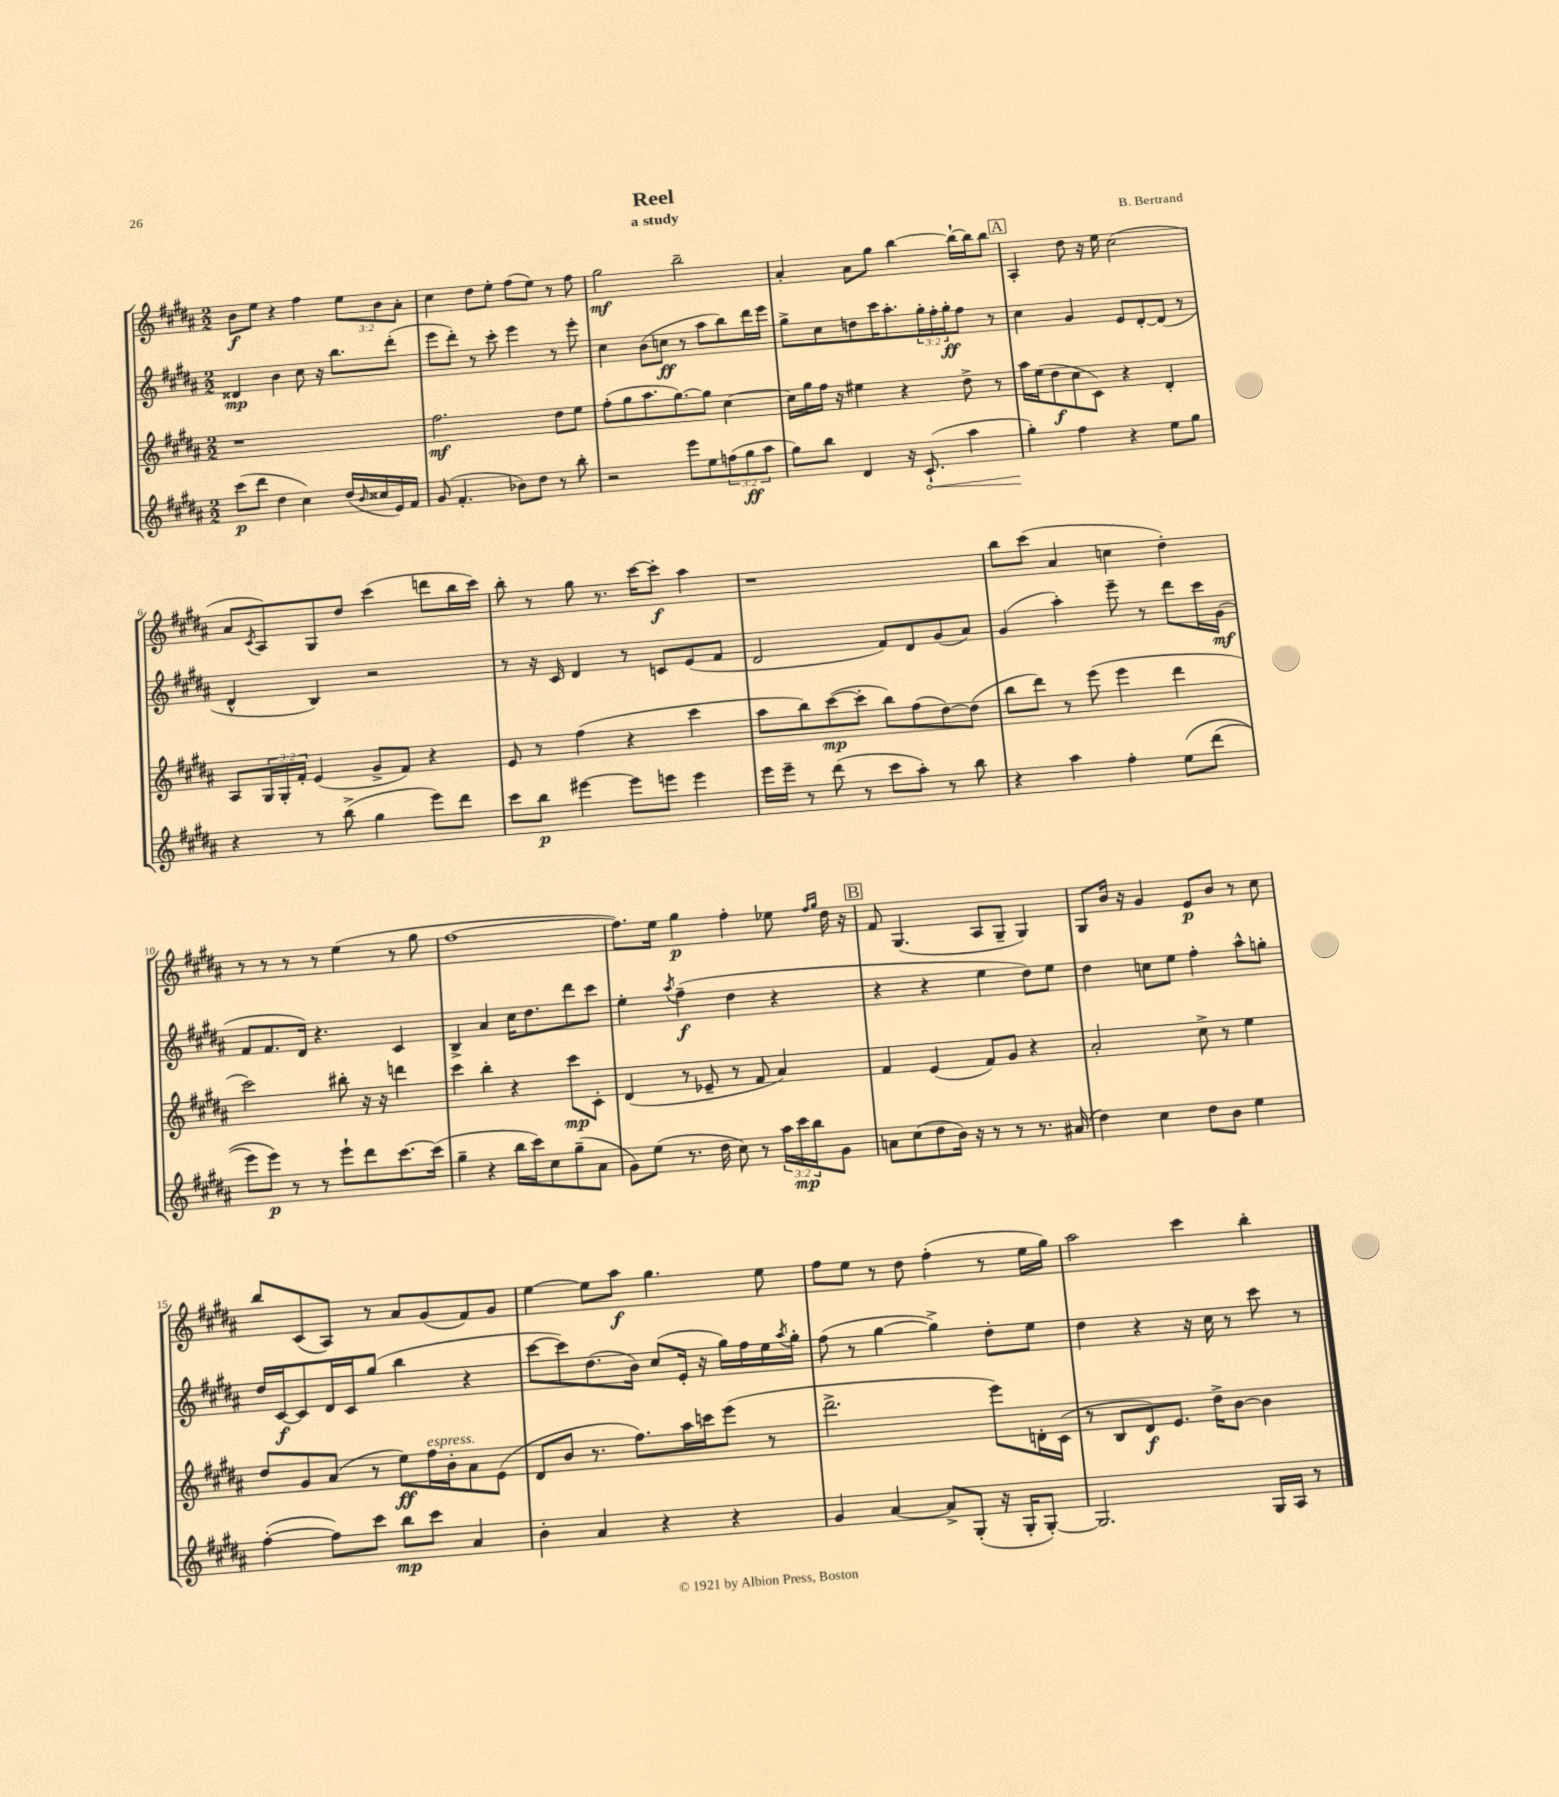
\header { title = "Reel" composer = "B. Bertrand" subtitle = "a study" }
<<
\new StaffGroup <<
\new Staff = "s0" {
    \clef treble \key b \major \numericTimeSignature \time 2/2 \override Staff.TupletNumber.text = #tuplet-number::calc-fraction-text
    b'8\f e''8 r4 fis''4 \tuplet 3/2 { e''8 b'8 ais'8-. } |
    cis''4 dis''8 e''8-. fis''8( e''8) r8 fis''8 |
    gis''2\mf b''2-- |
    ais'4-. ais'8 gis''8 b''4~ b''16~-! b''16 b''8 |
    \mark \markup { \box "A" } ais4-. dis''8 r16 e''16 cis''2( |
    ais'8 \acciaccatura { cis'8 } ais8) gis8 dis''8 cis'''4( d'''8 b''16 cis'''16) |
    b''8-. r8 gis''8 r8. cis'''16~ cis'''8-.\f ais''4 |
    r1 |
    b''8 cis'''8( ais'4 c''4 dis''4-.) |
    r8 r8 r8 r8 e''4( r8 gis''8 |
    fis''1~ |
    fis''8.) e''16 gis''4\p fis''4-. ees''8 \grace { fis''16 gis''16 } dis''16 r16 |
    \mark \markup { \box "B" } fis'8 gis4.( ais8 gis8-- gis4) |
    gis8 b'16 r16 gis'4 e'8\p b'8 r8 cis''8 |
    b''8 cis'8( ais8) r8 ais'8 gis'8( fis'8) gis'8 |
    e''4~ e''8 ais''8\f gis''4. e''8 |
    fis''8 e''8 r8 dis''8 fis''4-.( r8 e''16 gis''16) |
    ais''2 cis'''4 b''4-. \bar "|." |
}
\new Staff = "s1" {
    \clef treble \key b \major \numericTimeSignature \time 2/2 \override Staff.TupletNumber.text = #tuplet-number::calc-fraction-text
    disis'4\mp b'4 cis''8 r16 b''8. dis'''8-.( |
    e'''8 dis'''8-.) r8 cis'''8-. e'''4 r8 e'''8-. |
    cis''4 b'8( c''8\ff r8 ais''8 b''8) dis'''16 e'''16 |
    gis''8-> cis''8 d''8 cis'''16 ais''8.-. \tuplet 3/2 { gis''16-. fis''16-. gis''16-.\ff } fis''8 r8 |
    \mark \markup { \box "A" } cis''4 gis'4 e'8 dis'8~-. dis'8( r8 |
    dis'4-^ b4) r2 |
    r8 r16 cis'16 dis'4 r8 c'8 e'8( fis'8 |
    dis'2 fis'8) dis'8 gis'8( ais'8) |
    gis'4( ais''4-.) e'''8-- r8 dis'''8 cis'''16 gis'16\mf( |
    fis'8 fis'8. dis'16) r4. cis'4 |
    b4-> ais'4 cis''16 dis''8. dis'''8 cis'''8 |
    e''4-. \acciaccatura { ais''8 } fis''4--\f( dis''4 r4 |
    \mark \markup { \box "B" } r4 r4 e''4 dis''8) e''8 |
    dis''4 c''8 e''8 fis''4-. ais''8-^ g''8-. |
    dis''16 cis'16~\f cis'8 dis'16 cis'16 gis''8( b''4 r4 |
    cis'''8~ cis'''8) dis''8.( b'16) cis''8( e'16-. r16 gis''16) fis''16 e''16 \acciaccatura { ais''8 } gis''16-. |
    fis''8( r8 gis''4~ gis''4->) dis''8-. e''8 |
    dis''4 r4 r16 cis''16 r8 cis'''8 r8 \bar "|." |
}
\new Staff = "s2" {
    \clef treble \key b \major \numericTimeSignature \time 2/2 \override Staff.TupletNumber.text = #tuplet-number::calc-fraction-text
    r1 |
    fis''2.\mf dis''8 e''8 |
    fis''8-.( gis''8 ais''8. gis''8.~) gis''8 cis''4~ |
    cis''16 gis''16 fis''16 r16 eis''4 r4 dis''8-> r8 |
    \mark \markup { \box "A" } ais''16 e''16( dis''8\f cis''8 cis'8) r4 dis'4-. |
    ais8 \tuplet 3/2 { gis16 gis16-. fis'16-. } e'4( gis'8-> fis'8) r4 |
    e'8 r8 fis''4( r4 cis'''4 |
    ais''8 b''8) cis'''8~\mp( cis'''8-. b''8) fis''8( dis''8~) dis''8( |
    b''8 dis'''8) r8 e'''8( e'''4 dis'''4 |
    cis'''2) bis''8-. r16 r16 d'''4 |
    cis'''4 b''4-. r4 cis'''8\mp cis'8-. |
    dis'4( r8 ees'8-- r8 fis'8 ais'4) |
    \mark \markup { \box "B" } fis'4 e'4( fis'8) gis'8 r4 |
    ais'2-. cis''8-> r8 e''4 |
    dis''8 gis'8 ais'8( r8 e''8\ff) fis''16^\markup { \italic "espress." } b'16-. ais'8 e'8( |
    dis'8 b'8 r8. fis''8.) ais''16 c'''16 e'''8( r8 |
    dis'''2.-> e'''8) d'16-. cis'16( |
    r8 b8 dis'8\f) e'8. dis''16-> b'8~ b'4 \bar "|." |
}
\new Staff = "s3" {
    \clef treble \key b \major \numericTimeSignature \time 2/2 \override Staff.TupletNumber.text = #tuplet-number::calc-fraction-text
    cis'''8\p( dis'''8 dis''4 cis''4) dis''16( \grace { b'16 } cisis''16 e'16) fis'16 |
    gis'8( fis'4.-. bes'8) dis''8 r8 b''8-. |
    r2 e'''8 e''8 \tuplet 3/2 { f''8( gis''8\ff ais''8 } |
    gis''8) b''8 dis'4 r16 \once \override Hairpin.circled-tip = ##t cis'8.-!\<( ais''4 |
    \mark \markup { \box "A" } gis''4-.\!) fis''4 r4 e''8 gis''8 |
    r4 r8 b''8->( gis''4 e'''8) dis'''8 |
    cis'''8 b''8\p eis'''4~ eis'''8 e'''8 e'''4 |
    e'''16 e'''16-- r8 dis'''8( r8 cis'''8 ais''8-.) r8 b''8 |
    r4 ais''4 fis''4-. e''8\( dis'''8( |
    e'''8) e'''8\p\) r8 r8 e'''8-! dis'''8 cis'''8.~ cis'''16( |
    gis''4-- r4 b''16 cis'''16) cis''8 gis''8--( ais'8 |
    gis'8) e''8( r8. dis''16 cis''8) r8 \tuplet 3/2 { ais''16 cis'''16\mp b''16 } gis'8 |
    \mark \markup { \box "B" } a'8 cis''8( dis''8 b'16) r16 r8 r8 r8. ais'16( |
    dis''4) cis''4 dis''8 b'8 e''4 |
    fis''4~-.( fis''8) cis'''8 b''8\mp cis'''8 ais'4 |
    b'4-. ais'4 r4 r4 |
    gis'4 ais'4~ ais'8-> gis8-.( r16 gis16-. gis8~-.) |
    gis2. gis16 ais16 r8 \bar "|." |
}
>>
>>
